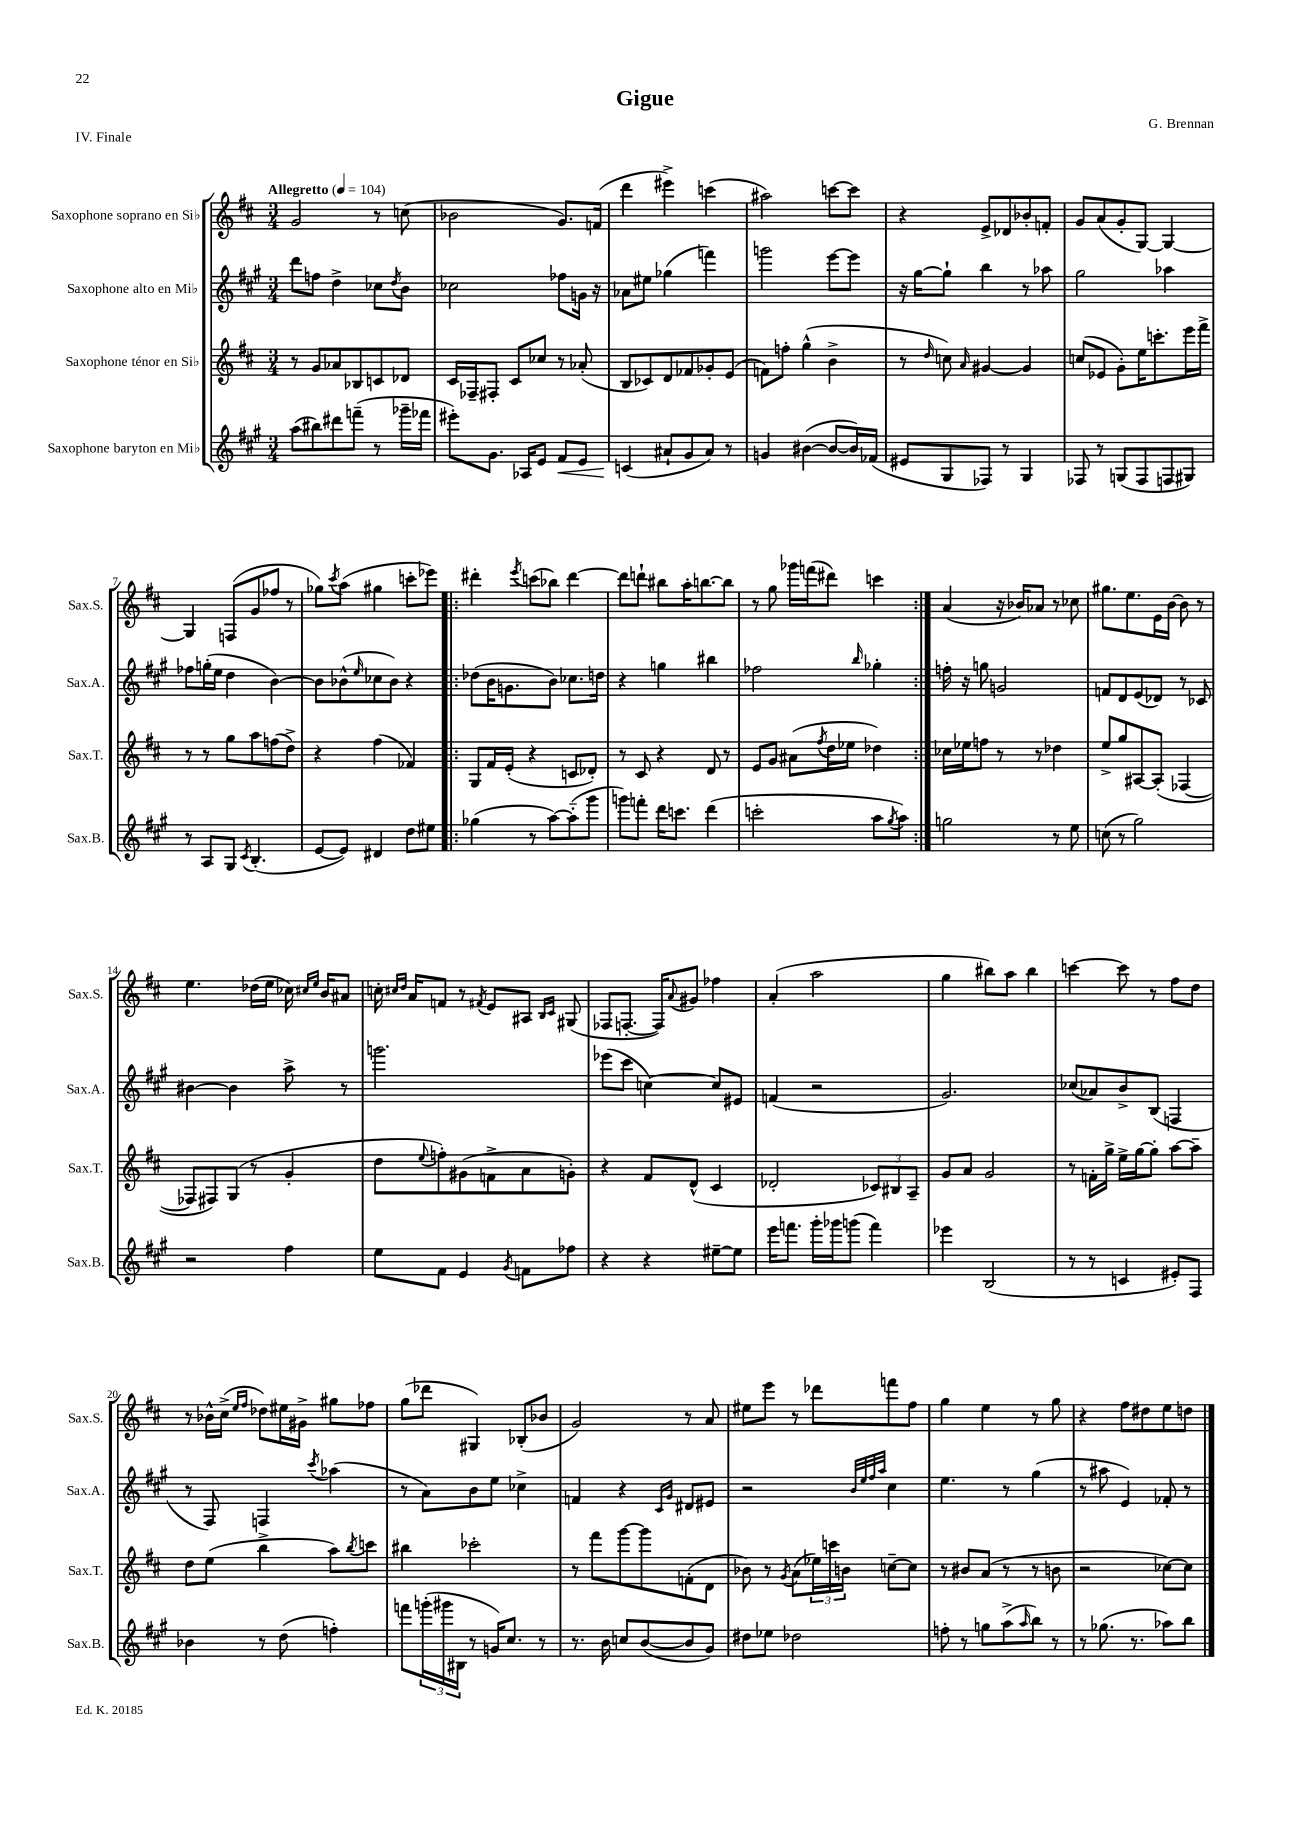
\header { title = "Gigue" composer = "G. Brennan" piece = "IV. Finale" }
<<
\new StaffGroup <<
\new Staff = "s0" \with { instrumentName = "Saxophone soprano en Sib" shortInstrumentName = "Sax.S." } {
    \clef treble \key d \major \numericTimeSignature \time 3/4 \tempo "Allegretto" 4 = 104
    g'2 r8 c''8( |
    bes'2 g'8.) f'16( |
    d'''4 eis'''4->) c'''4( |
    ais''2) c'''8~ c'''8 |
    r4 e'8-> des'8 bes'8-. f'8-. |
    g'8 a'8( g'8-. g8~) g4~ |
    g4 f8( g'8 fes''8 r8 |
    ges''8) \acciaccatura { cis'''8 } a''8( gis''4 c'''8-. ees'''8) |
    \repeat volta 2 { dis'''4-. \acciaccatura { e'''8 } c'''8( bes''8) dis'''4~ |
    dis'''8 d'''8-! bis''8 a''16-. b''8.~ b''8 |
    r8 g''8 ges'''16 f'''16( dis'''8) c'''4 | }
    a'4( r16 bes'16) aes'8 r8 ces''8 |
    gis''8. e''8. e'16 b'16~ b'8 r8 |
    e''4. des''16( e''16 ces''16) \grace { cis''16 e''16 } b'16 ais'8 |
    c''16-. \grace { cis''16 d''16 } a'16 f'8 r8 \acciaccatura { fis'8 } e'8 ais8 \grace { b16 cis'16 } gis8( |
    fes8 f8.~-. f16) \appoggiatura { a'8 } gis'8 fes''4 |
    a'4-.( a''2 |
    g''4 bis''8) a''8 bis''4 |
    c'''4~ c'''8 r8 fis''8 d''8 |
    r8 bes'16-^ cis''16->( \grace { e''16 fis''16 } des''8) eis''16 gis'16-> gis''8 fes''8 |
    g''8( des'''8 gis4) bes8-.( bes'8 |
    g'2) r8 a'8 |
    eis''8 e'''8 r8 des'''8 f'''8 fis''8 |
    g''4 e''4 r8 g''8 |
    r4 fis''8 dis''8 e''8 d''8 \bar "|." |
}
\new Staff = "s1" \with { instrumentName = "Saxophone alto en Mib" shortInstrumentName = "Sax.A." } {
    \clef treble \key a \major \numericTimeSignature \time 3/4
    d'''8 f''8 d''4-> ces''8 \acciaccatura { d''8 } b'8 |
    ces''2 fes''8 g'16 r16 |
    aes'8 eis''8 ges''4( f'''4) |
    g'''2 e'''8~ e'''8 |
    r16 gis''16~ gis''8-! b''4 r8 aes''8 |
    gis''2 aes''4 |
    fes''8 g''16-.( e''16 d''4 b'4~) |
    b'8 bes'8-^( \grace { e''16 } ces''8 bes'8) r4 |
    \repeat volta 2 { des''8( b'16 g'8. b'8) ces''8. d''16 |
    r4 g''4 bis''4 |
    fes''2 \grace { b''16 } ges''4-. | }
    f''16-. r16 g''8 g'2 |
    f'8 d'8 e'8( des'8) r8 ces'8 |
    bis'4~ bis'4 a''8-> r8 |
    g'''2. |
    ees'''8( cis'''8 c''4~) c''8 eis'8 |
    f'4( r2 |
    gis'2.) |
    ces''8( aes'8) b'8-> b8( f4 |
    r8 fis8) f4 \acciaccatura { cis'''8 } aes''4( |
    r8 a'8) b'8 e''8 ces''4-> |
    f'4 r4 \grace { cis'16 gis'16 } dis'8 eis'8 |
    r2 \grace { b'32 e''32 fis''32 a''32 } cis''4 |
    e''4. r8 gis''4( |
    r8 ais''8 e'4) fes'8-. r8 \bar "|." |
}
\new Staff = "s2" \with { instrumentName = "Saxophone ténor en Sib" shortInstrumentName = "Sax.T." } {
    \clef treble \key d \major \numericTimeSignature \time 3/4
    r8 g'8 aes'8 bes8 c'8 des'8 |
    cis'16 fes16-- fis8-. cis'8 ces''8 r8 aes'8-.( |
    b8 ces'8) d'8 fes'8 ges'8-. e'8( |
    f'8) f''8-. g''4-^( b'4-> |
    r8 \grace { d''16 } c''8) \grace { a'16 } gis'4~ gis'4 |
    c''8( ees'8 g'8-.) e''16 c'''8.-. e'''16 fis'''16-> |
    r8 r8 g''8 a''8 f''8( d''8->) |
    r4 fis''4( fes'4) |
    \repeat volta 2 { g8 fis'16 e'16-.( r4 c'8 des'8-.) |
    r8 cis'8 r4 d'8 r8 |
    e'8 g'8 ais'8( \acciaccatura { fis''8 } d''16 ees''16 des''4) | }
    ces''16 ees''16 f''8 r8 r8 des''4 |
    e''8-> g''8 ais8~ ais8-.( fes4~ |
    fes8 fis8) g8( r8 g'4-. |
    d''8 \appoggiatura { e''8 } f''8-.) gis'8( f'8-> a'8 g'8-.) |
    r4 fis'8 d'8-^( cis'4 |
    des'2-. \tuplet 3/2 { ces'8) bis8 a8-- } |
    g'8 a'8 g'2 |
    r8 f'16-. g''16-> e''16-> g''16~ g''8-. a''8~ a''8-- |
    d''8 e''8( b''4-> a''8) \acciaccatura { b''8 } c'''8 |
    bis''4 ces'''2-. |
    r8 fis'''8 g'''8~ g'''8 f'8-.( d'8 |
    bes'8) r8 \acciaccatura { g'8 } a'8( \tuplet 3/2 { ees''16) c'''16 b'16 } c''8~-- c''8 |
    r8 bis'8 a'8( r8 r8 b'8 |
    r2 ces''8~) ces''8 \bar "|." |
}
\new Staff = "s3" \with { instrumentName = "Saxophone baryton en Mib" shortInstrumentName = "Sax.B." } {
    \clef treble \key a \major \numericTimeSignature \time 3/4
    a''8( bis''8) dis'''8 f'''8--( r8 ges'''16-- fes'''16 |
    eis'''8-.) gis'8. aes16 e'8 fis'8\< e'8 |
    c'4\!( ais'8-! gis'8 ais'8) r8 |
    g'4 bis'4~( bis'8~ bis'16) fes'16( |
    eis'8 gis8 fes8) r8 gis4 |
    fes8 r8 g8( fes8 f8 gis8) |
    r8 a8 gis8 \acciaccatura { cis'8 } b4.-.( |
    e'8~ e'8) dis'4 d''8 eis''8 |
    \repeat volta 2 { ges''4( r8 a''8~) a''8-_( gis'''8 |
    g'''8) f'''8-. d'''16 c'''8. d'''4( |
    c'''2-. a''8 \acciaccatura { gis''8 } a''8) | }
    g''2 r8 e''8 |
    c''8( r8 gis''2) |
    r2 fis''4 |
    e''8 fis'8 e'4 \acciaccatura { gis'8 } f'8 fes''8 |
    r4 r4 eis''8~-- eis''8 |
    e'''16 f'''8. gis'''16-. ges'''16 g'''8( f'''4) |
    ees'''4 b2( |
    r8 r8 c'4 eis'8-.) fis8 |
    bes'4 r8 d''8( f''4-.) |
    f'''8 \tuplet 3/2 { g'''16-.( gis'''16 bis16 } r8 g'16) cis''8. r8 |
    r8. b'16 c''8 b'8~( b'8 gis'8) |
    dis''8 ees''8 des''2 |
    f''8-. r8 g''8 a''8->( \grace { a''16 } b''8) r8 |
    r8 ges''8.( r8. aes''8) b''8 \bar "|." |
}
>>
>>
